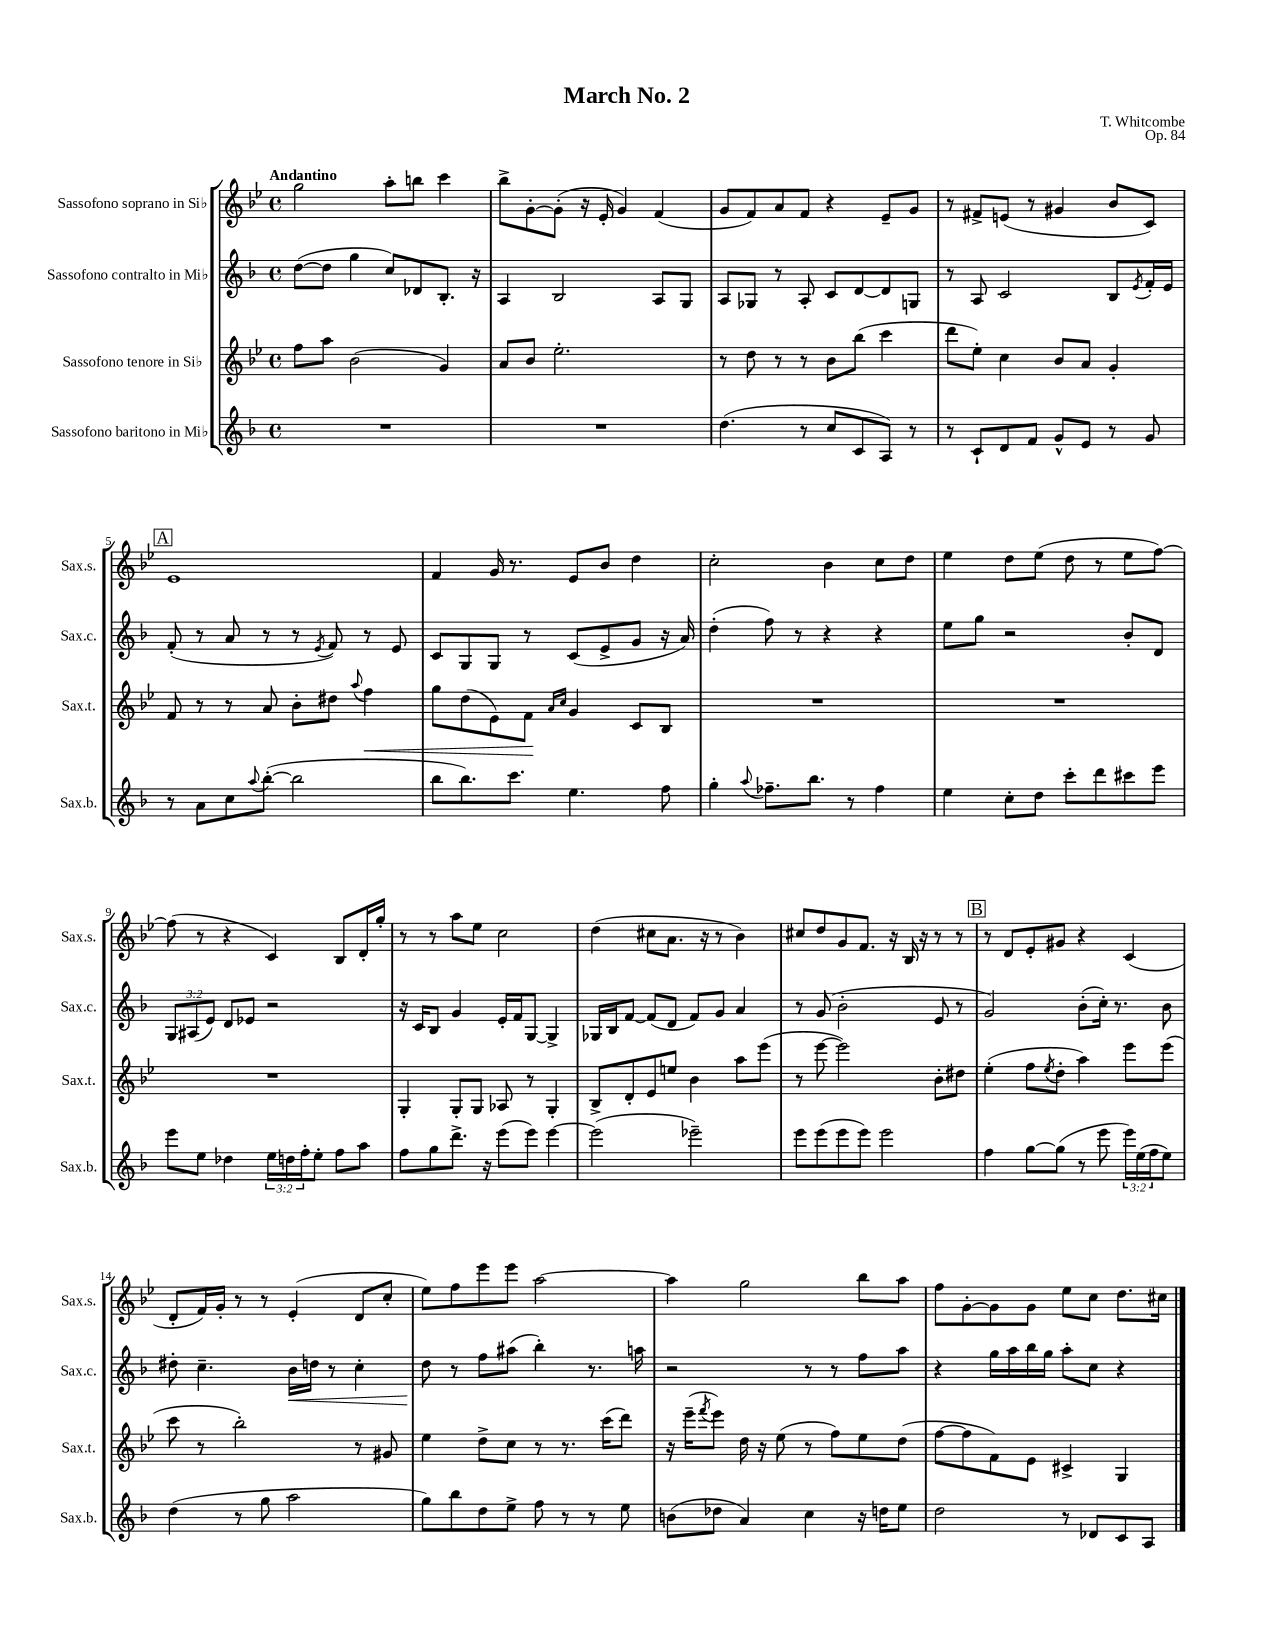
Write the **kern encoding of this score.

**kern	**kern	**kern	**kern
*staff4	*staff3	*staff2	*staff1
*clefG2	*clefG2	*clefG2	*clefG2
*k[b-]	*k[b-e-]	*k[b-]	*k[b-e-]
*M4/4	*M4/4	*M4/4	*M4/4
*met(c)	*met(c)	*met(c)	*met(c)
1r	8ff	([8dd	2gg
.	8aa	8dd]	.
.	(2b-	4gg	.
.	.	8cc)	8aa'
.	.	8d-	8bb
.	4g)	8.B-'	4ccc
.	.	16r	.
=	=	=	=
1r	8a	4A	8bb-^
.	8b-	.	[8g'
.	2.ee-'	2B-	(8g']
.	.	.	16r
.	.	.	16e-'
.	.	.	4g)
.	.	8A	(4f
.	.	8G	.
=	=	=	=
(4.dd	8r	8A	8g
.	8dd	8G-	8f)
.	8r	8r	8a
8r	8r	8A'	8f
8cc	8b-	8c	4r
8c	(8bb-	[8d	.
8A)	4ccc	8d]	8e-~
8r	.	8G	8g
=	=	=	=
8r	8ddd	8r	8r
8c`	8ee-')	8A	8f#^
8d	4cc	2c	(8e
8f	.	.	8r
8g^^	8b-	.	4g#
8e	8a	.	.
8r	4g'	8B-	8b-
.	.	8qe	.
8g	.	16f'	8c)
.	.	16e	.
=	=	=	=
8r	8f	(8f'	1e-
8a	8r	8r	.
8cc	8r	8a	.
8qqaa	.	.	.
([8bb-'	8a	8r	.
2bb-]	8b-'	8r	.
.	.	8qe	.
.	8dd#	8f)	.
.	8qqaa	.	.
.	4ff	8r	.
.	.	8e	.
=	=	=	=
8bb-	8gg	8c	4f
8.bb-)	(8dd	8G	.
.	8e-)	8G	16g
8.ccc	.	.	8.r
.	8f	8r	.
.	16qqa	.	.
.	16qqcc	.	.
4.ee	4g	(8c	8e-
.	.	8e^	8b-
.	8c	8g	4dd
8ff	8B-	16r	.
.	.	16a)	.
=	=	=	=
4gg'	1r	(4dd'	2cc'
8qqaa	.	.	.
8.ff-~	.	8ff)	.
.	.	8r	.
8.bb-	.	.	.
.	.	4r	4b-
8r	.	.	.
4ff-	.	4r	8cc
.	.	.	8dd
=	=	=	=
4ee	1r	8ee	4ee-
.	.	8gg	.
8cc'	.	2r	8dd
8dd	.	.	(8ee-
8ccc'	.	.	8dd
8ddd	.	.	8r
8ccc#	.	8b-'	8ee-
8eee	.	8d	[8ff)
=	=	=	=
8eee	1r	12G	(8ff]
.	.	(12A#	.
8ee	.	.	8r
.	.	12e)	.
4dd-	.	8d	4r
.	.	8e-	.
24ee	.	2r	4c)
24dd	.	.	.
24ff'	.	.	.
8ee'	.	.	.
8ff	.	.	8B-
8aa	.	.	16d'
.	.	.	16gg'
=	=	=	=
8ff	4G'	16r	8r
.	.	16c	.
8gg	.	8B-	8r
8.ddd^	8G'	4g	8aa
.	8G	.	8ee-
16r	.	.	.
(8eee	8A-	16e'	2cc
.	.	16f	.
8eee)	8r	[8G	.
[4eee	4G'	4G^]	.
=	=	=	=
(2eee]	8B-^	16G-	(4dd
.	.	16B-	.
.	8d'	[8f	.
.	8e-	(8f]	8cc#
.	8ee	8d	8.a
2eee-~)	4b-	8f)	.
.	.	.	16r
.	.	8g	8r
.	8aa	4a	4b-)
.	(8eee-	.	.
=	=	=	=
8eee	8r	8r	8cc#
(8eee	[8eee-	(8g	8dd
8eee	2eee-])	2b-'	8g
8eee)	.	.	8.f
2eee	.	.	.
.	.	.	16r
.	.	.	16B-
.	.	.	16r
.	8b-'	8e	8r
.	8dd#	8r	8r
=	=	=	=
4ff	(4ee-'	2g)	8r
.	.	.	8d
[8gg	8ff	.	8e-'
.	8qee-	.	.
(8gg]	8dd'	.	8g#
8r	4aa)	(8b-'	4r
8eee	.	16cc')	.
.	.	8.r	.
24eee)	8eee-	.	(4c
(24ee	.	.	.
24ff	.	.	.
8ee)	(8eee-	8b-	.
=	=	=	=
(4dd	8ccc	8dd#'	8d'
.	8r	4.cc~	16f)
.	.	.	16g'
8r	2bb-')	.	8r
8gg	.	.	8r
2aa	.	16b-	(4e-'
.	.	16dd	.
.	.	8r	.
.	8r	4cc'	8d
.	8g#	.	8cc'
=	=	=	=
8gg)	4ee-	8dd	8ee-)
8bb-	.	8r	8ff
8dd	8dd^	8ff	8eee-
8ee^	8cc	(8aa#	8eee-
8ff	8r	4bb-')	[2aa
8r	8.r	.	.
8r	.	8.r	.
.	(16ccc	.	.
8ee	8ddd)	.	.
.	.	16aa	.
=	=	=	=
(8b	16r	2r	4aa]
.	(16eee-~	.	.
.	8qfff	.	.
8dd-	8eee-)	.	.
4a)	16dd	.	2gg
.	16r	.	.
.	(8ee-	.	.
4cc	8r	8r	.
.	8ff)	8r	.
16r	8ee-	8ff	8bb-
16dd	.	.	.
8ee	(8dd	8aa	8aa
=	=	=	=
2dd	[8ff	4r	8ff
.	8ff]	.	[8g'
.	8f)	16gg	8g]
.	.	16aa	.
.	8e-	16bb-	8g
.	.	16gg	.
8r	4c#^	8aa'	8ee-
8d-	.	8cc	8cc
8c	4G	4r	8.dd
8A	.	.	.
.	.	.	16cc#
==	==	==	==
*-	*-	*-	*-
